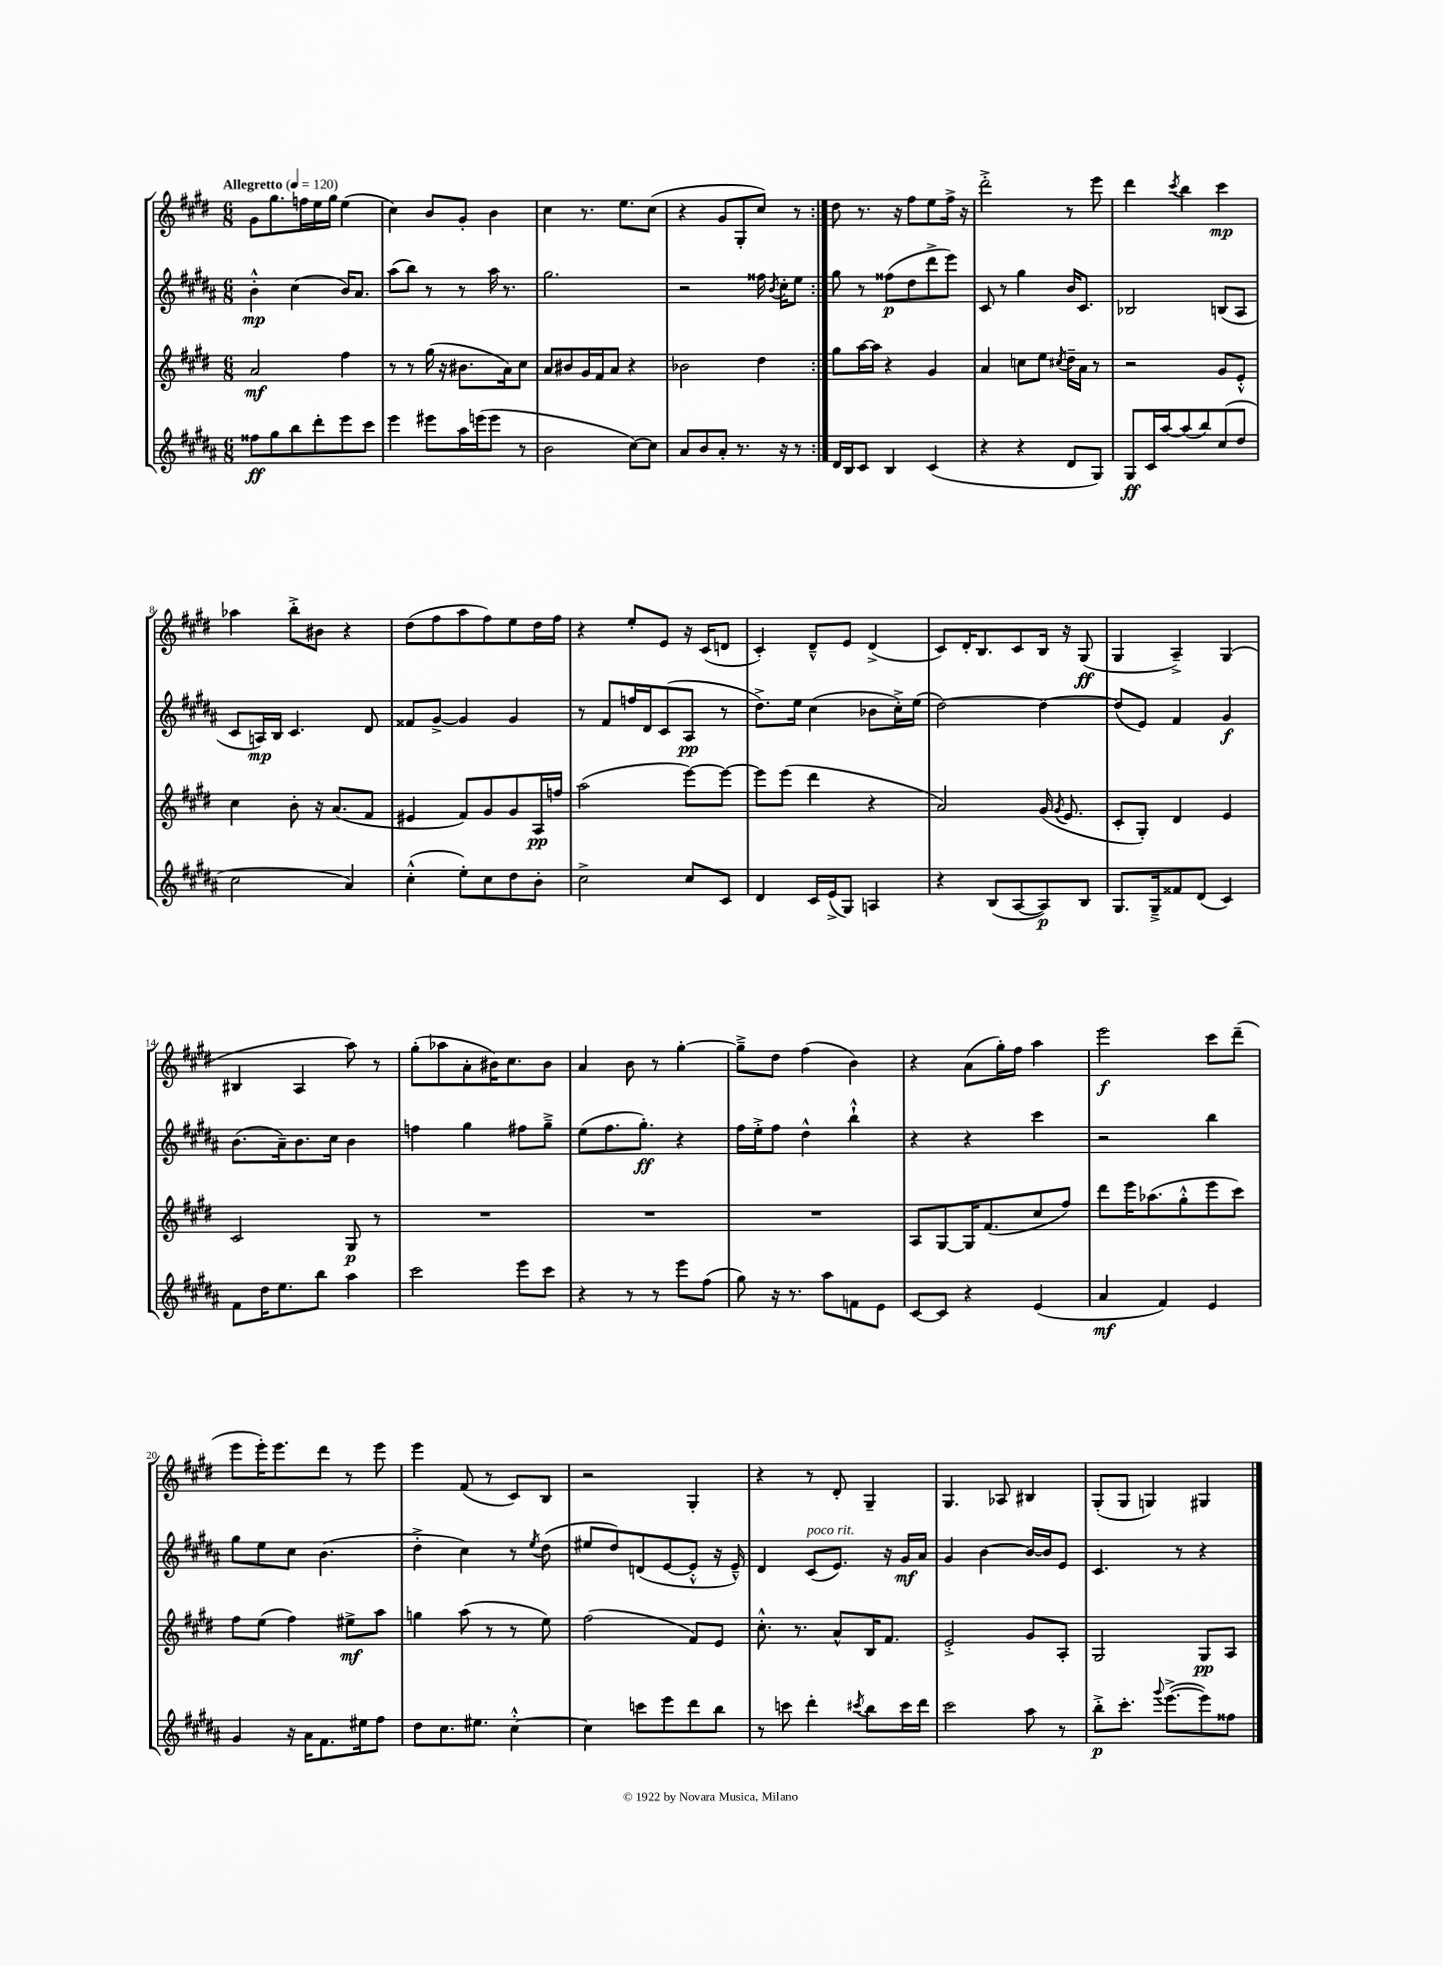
<<
\new StaffGroup <<
\new Staff = "s0" {
    \clef treble \key e \major \numericTimeSignature \time 6/8 \tempo "Allegretto" 4 = 120
    \autoBeamOff \repeat volta 2 { gis'8[ gis''8. f''16 e''16 gis''16] e''4( |
    cis''4) b'8[ gis'8]-. b'4 |
    cis''4 r8. e''8.[ cis''8]( |
    r4 gis'8[ gis8-. cis''8]) r8 | }
    dis''8 r8. r16 fis''8[ e''8 fis''16]-> r16 |
    dis'''2-.-> r8 e'''8 |
    dis'''4 \acciaccatura { cis'''8 } b''4 cis'''4\mp |
    aes''4 b''8[-.-> bis'8] r4 |
    dis''8[( fis''8 a''8 fis''8) e''8 dis''16 fis''16] |
    r4 e''8[-. e'8] r16 cis'16[( d'8] |
    cis'4-.) dis'8[---^ e'8] dis'4->( |
    cis'8[) dis'16-. b8. cis'8 b16] r16 gis8\ff( |
    gis4 a4--->) gis4( |
    bis4 a4 a''8) r8 |
    gis''8[-.( aes''8 a'8-. bis'16) cis''8. bis'8] |
    a'4 b'8 r8 gis''4~-. |
    gis''8[---> dis''8] fis''4( b'4) |
    r4 a'8[( gis''16-.) fis''16] a''4 |
    e'''2\f cis'''8[ dis'''8]--( |
    e'''8[ e'''16-.) e'''8. dis'''8] r8 e'''8 |
    e'''4 fis'8( r8 cis'8[) b8] |
    r2 gis4-. |
    r4 r8 dis'8-. gis4-- |
    gis4. aes8 bis4 |
    gis8[-.( gis8] g4) gis4 \bar "|." |
}
\new Staff = "s1" {
    \clef treble \key b \major \numericTimeSignature \time 6/8
    \autoBeamOff \repeat volta 2 { b'4-.-^\mp cis''4( b'16[) ais'8.] |
    ais''8[( b''8]) r8 r8 ais''16 r8. |
    gis''2. |
    r2 fisis''16 \acciaccatura { b'8 } cis''16[-. e''8] | }
    gis''8 r8 fisis''8[\p( dis''8 dis'''8-> e'''8]) |
    cis'8 r8 gis''4 b'16[ cis'8.] |
    bes2 b8[( ais8] |
    cis'8[ a16\mp) b16] cis'4. dis'8 |
    fisis'8[ gis'8]~-> gis'4 gis'4 |
    r8 fis'8[ f''16 dis'16 cis'8( ais8]\pp r8 |
    dis''8.[->) e''16] cis''4( bes'8[ cis''16-.->) e''16]( |
    dis''2~) dis''4~ |
    dis''8[( e'8]) fis'4 gis'4\f |
    b'8.[( ais'16--) b'8. cis''16] b'4 |
    f''4 gis''4 fis''8[ gis''8]---> |
    e''8[( fis''8. gis''8.]-.\ff) r4 |
    fis''16[ e''16-.-> fis''8] dis''4-^ b''4-!-^ |
    r4 r4 cis'''4 |
    r2 b''4 |
    gis''8[ e''8 cis''8] b'4.( |
    dis''4-.-> cis''4) r8 \acciaccatura { e''8 } dis''8( |
    eis''8[ dis''8) d'8( e'8~ e'8]-.-^ r16 e'16---^) |
    dis'4 cis'8[^\markup { \italic "poco rit." }( e'8.]) r16 gis'16[\mf ais'16] |
    gis'4 b'4~ b'16[~ b'16 e'8] |
    cis'4. r8 r4 \bar "|." |
}
\new Staff = "s2" {
    \clef treble \key e \major \numericTimeSignature \time 6/8
    \autoBeamOff \repeat volta 2 { a'2\mf fis''4 |
    r8 r8 gis''16( r16 bis'8.[ a'16) cis''8] |
    a'8[ bis'8 gis'16 fis'16 a'8] r4 |
    bes'2 dis''4 | }
    gis''8[ a''16~ a''16] r4 gis'4 |
    a'4 c''8[ e''8] \acciaccatura { cis''8 } dis''16[-- a'16] r8 |
    r2 gis'8[ e'8]-.-^ |
    cis''4 b'8-. r16 a'8.[( fis'8] |
    eis'4 fis'8[) gis'8 gis'8 a16\pp f''16] |
    a''2( e'''8[~) e'''8]~ |
    e'''8[ e'''8]( dis'''4 r4 |
    a'2) gis'16( \acciaccatura { gis'8 } e'8. |
    cis'8[-. gis8]-.) dis'4 e'4 |
    cis'2 gis8\p r8 |
    R2. |
    R2. |
    R2. |
    a8[ gis8~ gis16 fis'8.( cis''8 fis''8]) |
    dis'''8[ e'''16 aes''8.( gis''8-.-^ e'''8 cis'''8]) |
    fis''8[ e''8]( fis''4) eis''8[->\mf a''8] |
    g''4 a''8( r8 r8 e''8) |
    fis''2( fis'8[) e'8] |
    cis''8.-.-^ r8. a'8[-^ b16 fis'8.] |
    e'2-.-> gis'8[ a8]-. |
    gis2 gis8[\pp a8] \bar "|." |
}
\new Staff = "s3" {
    \clef treble \key b \major \numericTimeSignature \time 6/8
    \autoBeamOff \repeat volta 2 { fisis''8[\ff gis''8 b''8 dis'''8-. e'''8 cis'''8] |
    e'''4 eis'''8[ ais''16 e'''16( e'''8] r8 |
    b'2 cis''8[~) cis''8] |
    ais'8[ b'8 ais'8]-. r8. r16 r8 | }
    dis'16[ b16 cis'8] b4 cis'4( |
    r4 r4 dis'8[ gis8]) |
    gis8[\ff cis'16 ais''16~ ais''8( b''8) cis''8( dis''8] |
    cis''2 ais'4) |
    cis''4-.-^( e''8[-.) cis''8 dis''8 b'8]-. |
    cis''2-> cis''8[ cis'8] |
    dis'4 cis'16[ e'16->( gis8]) a4 |
    r4 b8[( ais8~ ais8\p) b8] |
    gis8.[ gis16---> fisis'8 dis'8]( cis'4) |
    fis'8[ dis''16 e''8. b''8] ais''4 |
    cis'''2 e'''8[ cis'''8] |
    r4 r8 r8 e'''8[ fis''8]( |
    gis''8) r16 r8. ais''8[ f'8 e'8] |
    cis'8[~ cis'8] r4 e'4( |
    ais'4\mf fis'4) e'4 |
    gis'4 r16 ais'16[ fis'8. eis''16 fis''8] |
    dis''8[ cis''8. eis''8.] cis''4~-.-^ |
    cis''4 c'''8[ e'''8 dis'''8 b''8] |
    r8 c'''8 dis'''4-. \acciaccatura { cis'''8 } b''8[ cis'''16 dis'''16] |
    cis'''2 ais''8 r8 |
    b''8[-.->\p cis'''8.]-. \appoggiatura { gis'''8 } e'''8.[~->( e'''8) fisis''8] \bar "|." |
}
>>
>>
